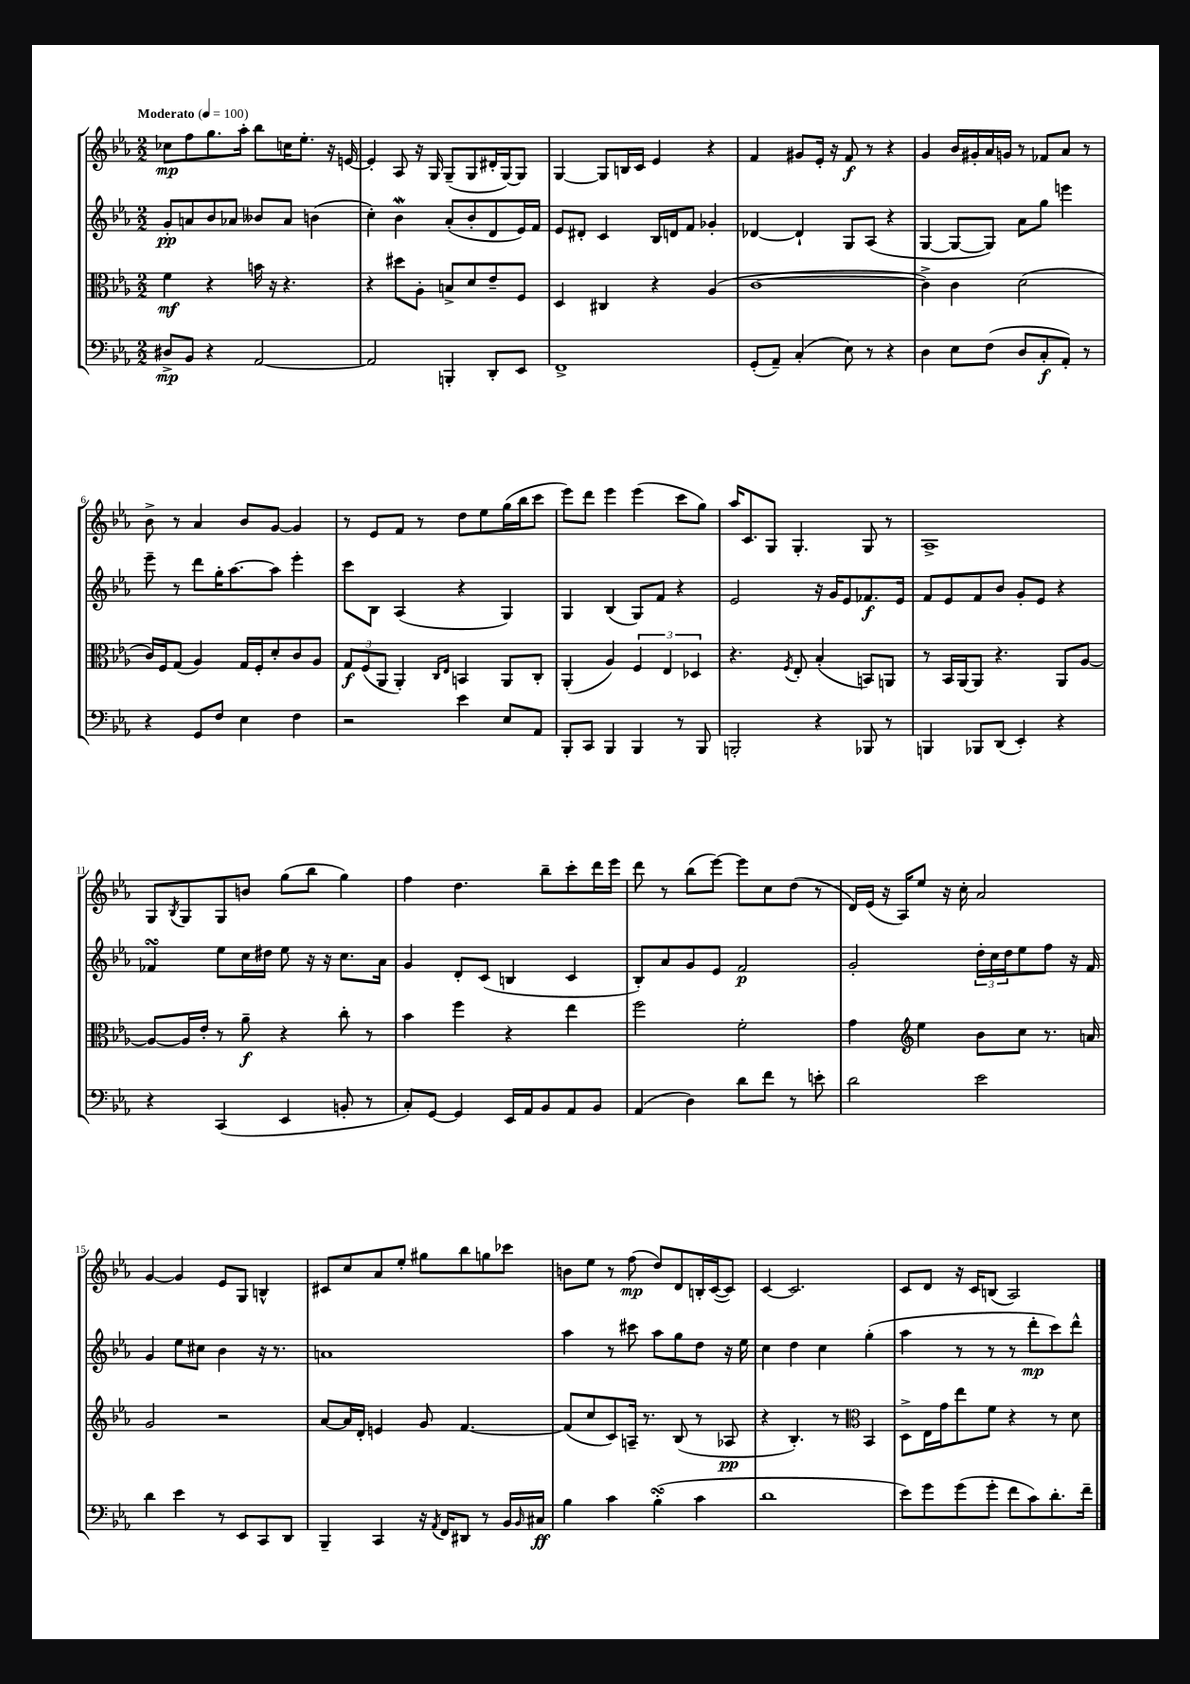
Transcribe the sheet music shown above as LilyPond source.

<<
\new StaffGroup <<
\new Staff = "s0" {
    \clef treble \key ees \major \numericTimeSignature \time 2/2 \tempo "Moderato" 4 = 100
    ces''8\mp f''8 g''8. aes''16-. bes''8 c''16 ees''8.-. r16 e'16~ |
    e'4-. aes8 r16 g16 g8--( g8 dis'16-. g16~) g8 |
    g4~ g8 b16 c'16 ees'4 r4 |
    f'4 gis'8 ees'16-. r16 f'8\f r8 r4 |
    g'4 bes'16 gis'16-. aes'16 g'16 r8 fes'8 aes'8 r8 |
    bes'8-> r8 aes'4 bes'8 g'8~ g'4 |
    r8 ees'8 f'8 r8 d''8 ees''8 g''16( bes''16 c'''8 |
    ees'''8) d'''8 ees'''4 ees'''4( c'''8 g''8) |
    aes''16 c'8. g8 g4.-. g8 r8 |
    aes1-> |
    g8 \acciaccatura { bes8 } g8 g8 b'8 g''8( bes''8 g''4) |
    f''4 d''4. bes''8-- c'''8-. d'''16 ees'''16 |
    d'''8 r8 bes''8( ees'''8~) ees'''8 c''8 d''8( r8 |
    d'16) ees'16( r16 aes16) ees''8 r16 c''16-. aes'2 |
    g'4~ g'4 ees'8 g8 b4-^ |
    cis'8 c''8 aes'8 ees''8-. gis''8 bes''8 g''8 ces'''8 |
    b'8 ees''8 r8 f''8\mp( d''8) d'8 b16-. c'16~( c'8) |
    c'4~ c'2. |
    c'8 d'8 r16 c'16 b8( aes2) \bar "|." |
}
\new Staff = "s1" {
    \clef treble \key ees \major \numericTimeSignature \time 2/2
    g'8-.\pp a'8 bes'8 aes'8 beses'8 aes'8 b'4( |
    c''4-.) bes'4\mordent aes'8-.( bes'8-. d'8 ees'16) f'16 |
    ees'8 dis'8-. c'4 bes16 d'16 f'8 ges'4-. |
    des'4~ des'4-! g8 aes8( r4 |
    g4~ g8~ g8) aes'8 g''8 e'''4 |
    ees'''8-- r8 d'''8 g''16-. aes''8.~ aes''8 ees'''4-. |
    c'''8 bes8 aes4( r4 g4) |
    g4 bes4( g8) f'8 r4 |
    ees'2 r16 g'16 ees'8 fes'8.\f ees'16 |
    f'8 ees'8 f'8 bes'8 g'8-. ees'8 r4 |
    fes'4\turn ees''8 c''16 dis''16 ees''8 r16 r16 c''8. aes'16 |
    g'4 d'8-. c'8( b4 c'4 |
    bes8-.) aes'8 g'8 ees'8 f'2\p |
    g'2-. \tuplet 3/2 { d''16-. c''16 d''16 } ees''8 f''8 r16 f'16 |
    g'4 ees''8 cis''8 bes'4 r16 r8. |
    a'1 |
    aes''4 r8 cis'''8 aes''8 g''8 d''8 r16 ees''16 |
    c''4 d''4 c''4 g''4-.( |
    aes''4 r8 r8 r8 d'''8-.\mp c'''8) d'''8-^ \bar "|." |
}
\new Staff = "s2" {
    \clef alto \key ees \major \numericTimeSignature \time 2/2
    f'4\mf r4 b'16 r16 r4. |
    r4 dis''8 aes8-. b8-> d'8 ees'8-- f8 |
    d4 cis4 r4 aes4( |
    c'1~ |
    c'4->) c'4 d'2( |
    c'16) f16 g8( aes4) g16 f16-. d'8-. c'8 aes8 |
    \tuplet 3/2 { g8\f f8( aes,8 } aes,4-.) \grace { c16 ees16 } b,4 aes,8 c8-. |
    aes,4-.( aes4) \tuplet 3/2 { f4 ees4 des4 } |
    r4. \acciaccatura { f8 } ees8-. bes4-.( b,8) a,8 |
    r8 bes,16 aes,16~ aes,8 r4. aes,8 aes8~ |
    aes8~ aes16 ees'16-. r8 aes'8--\f r4 c''8-. r8 |
    bes'4 f''4 r4 ees''4 |
    f''2 f'2-. |
    g'4 \clef treble ees''4 bes'8 c''8 r8. a'16 |
    g'2 r2 |
    aes'8~ aes'16 d'16-. e'4 g'8 f'4.~ |
    f'8( c''8 c'8) a16-- r8. bes8( r8 aes8\pp |
    r4 bes4.-.) r8 \clef alto bes,4 |
    d8-> ees16 g'16 ees''8 f'8 r4 r8 d'8 \bar "|." |
}
\new Staff = "s3" {
    \clef bass \key ees \major \numericTimeSignature \time 2/2
    dis8->\mp bes,8 r4 aes,2~ |
    aes,2 b,,4-. d,8-. ees,8 |
    f,1-> |
    g,8-.( aes,8--) c4-.( ees8) r8 r4 |
    d4 ees8 f8( d8 c8-.\f aes,8-.) r8 |
    r4 g,8 f8 ees4 f4 |
    r2 ees'4 ees8 aes,8 |
    bes,,8-. c,8 bes,,4 bes,,4 r8 bes,,8 |
    b,,2-. r4 bes,,8 r8 |
    b,,4 bes,,8 d,8( ees,4-.) r4 |
    r4 c,4( ees,4 b,8-. r8 |
    c8-.) g,8~ g,4 ees,16 aes,16 bes,8 aes,8 bes,8 |
    aes,4( d4) d'8 f'8 r8 e'8-. |
    d'2 ees'2 |
    d'4 ees'4 r8 ees,8 c,8 d,8 |
    bes,,4-- c,4 r16 \acciaccatura { aes,8 } f,16 dis,8 r8 bes,16 \grace { bes,16 } cis16\ff |
    bes4 c'4 bes4-.\turn( c'4 |
    d'1 |
    ees'8) g'8 g'8( g'8-. f'8 c'8) d'8.-. f'16-- \bar "|." |
}
>>
>>
